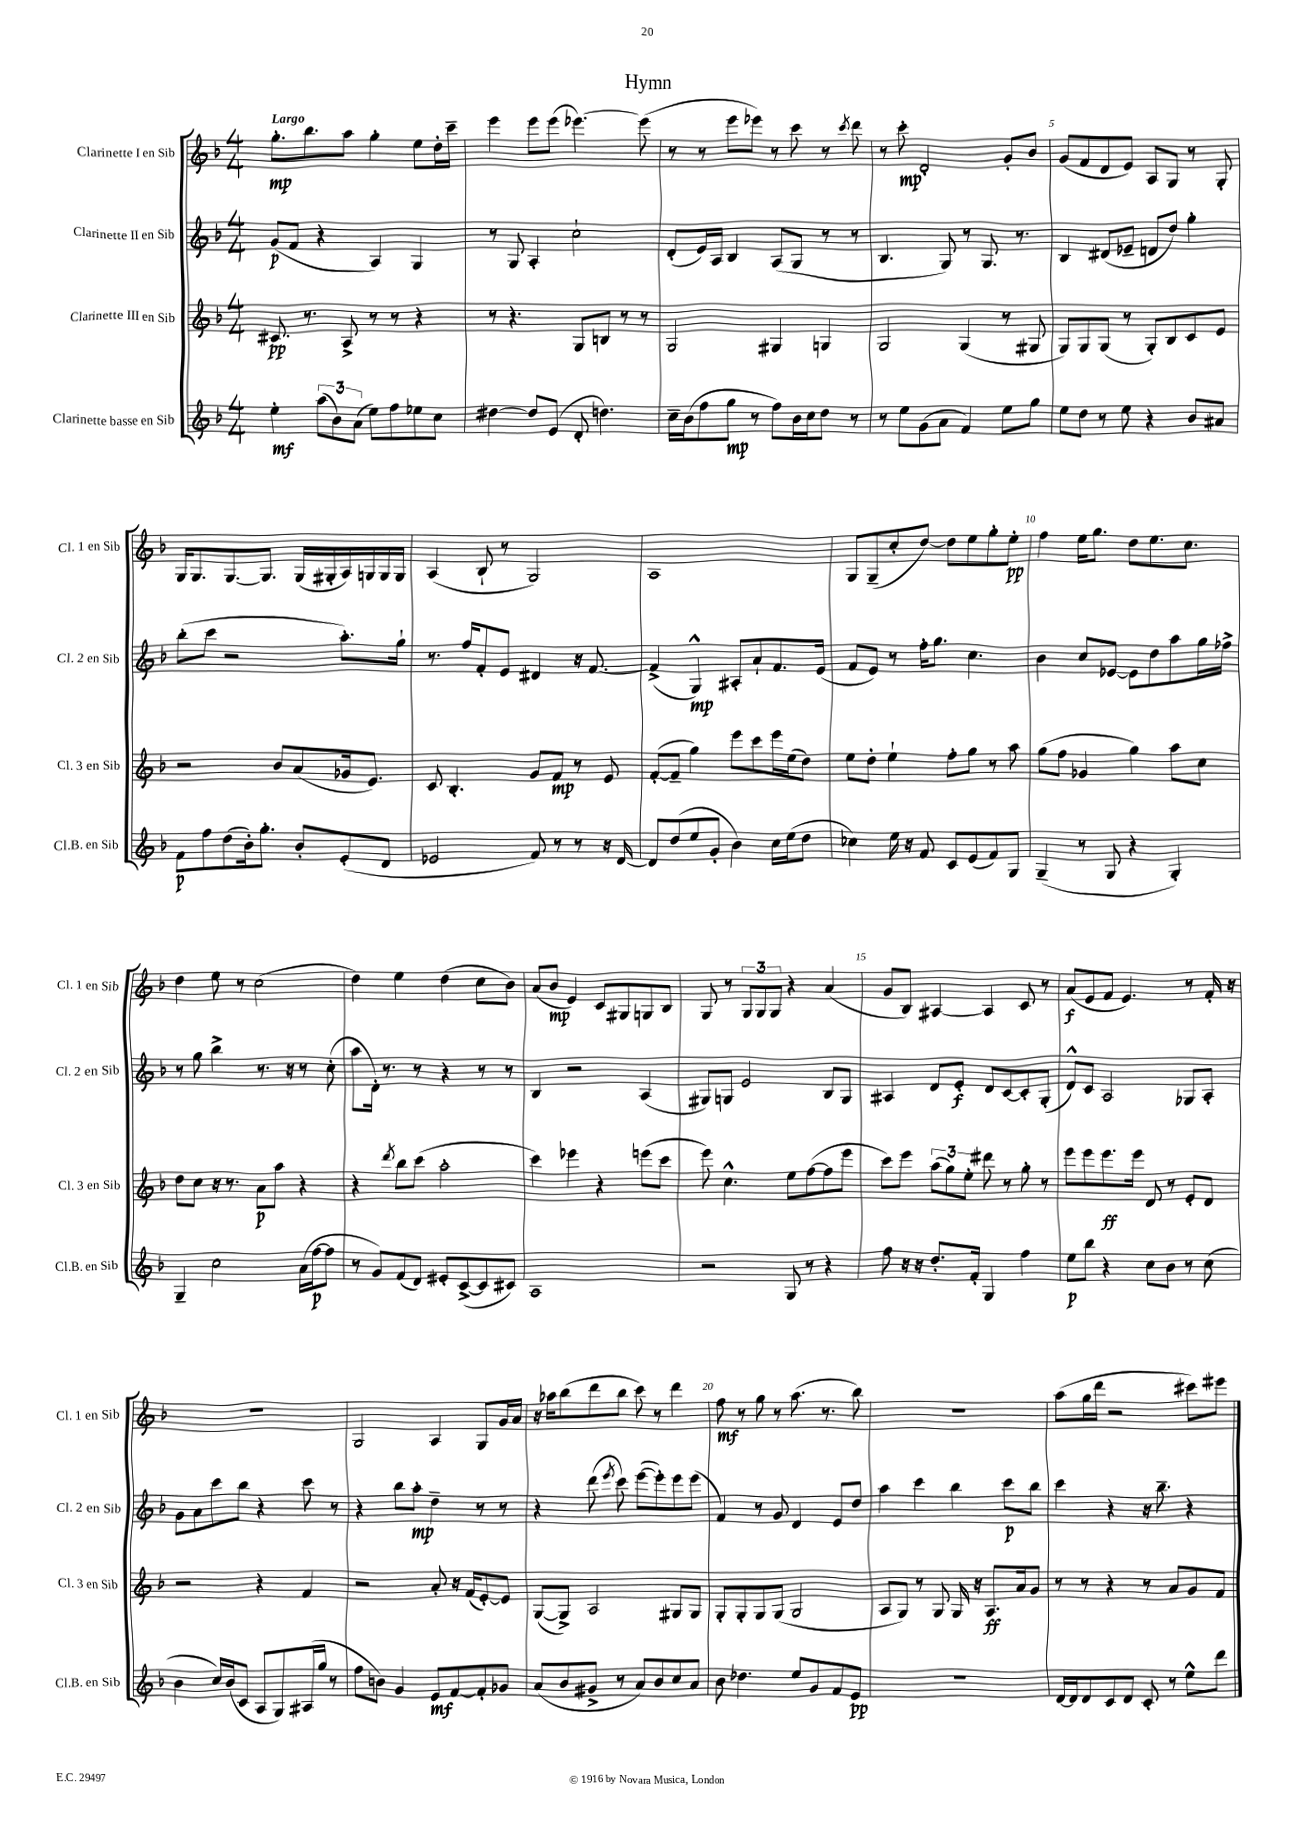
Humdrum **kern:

**kern	**dynam	**kern	**dynam	**kern	**dynam	**kern	**dynam
*part4	*part4	*part3	*part3	*part2	*part2	*part1	*part1
*staff4	*staff4	*staff3	*staff3	*staff2	*staff2	*staff1	*staff1
*I"Clarinette basse en Sib	*	*I"Clarinette III en Sib	*	*I"Clarinette II en Sib	*	*I"Clarinette I en Sib	*
*I'Cl.B. en Sib	*	*I'Cl. 3 en Sib	*	*I'Cl. 2 en Sib	*	*I'Cl. 1 en Sib	*
*clefG2	*	*clefG2	*	*clefG2	*	*clefG2	*
*k[b-]	*	*k[b-]	*	*k[b-]	*	*k[b-]	*
*M4/4	*	*M4/4	*	*M4/4	*	*M4/4	*
=1	=1	=1	=1	=1	=1	=1	=1
!	!	!	!	!	!	!LO:TX:a:B:t=Largo	!
4ee'\	mf	8.c#X/	pp	(8g/L	p	8.gg'\L	mp
.	.	.	.	8f/J	.	.	.
.	.	8.r	.	.	.	8.bb-\	.
(12aa\L	.	.	.	4r	.	.	.
12b-\)	.	.	.	.	.	.	.
.	.	8A^/	.	.	.	8aa\J	.
(12a\J	.	.	.	.	.	.	.
8ee\L)	.	8r	.	4A/)	.	4gg'\	.
8ff\	.	8r	.	.	.	.	.
8ee-X\	.	4r	.	4G/	.	8ee\L	.
8cc\J	.	.	.	.	.	16dd'\L	.
.	.	.	.	.	.	16ccc~\JJ	.
=2	=2	=2	=2	=2	=2	=2	=2
[4dd#X\	.	8r	.	8r	.	4eee\	.
.	.	4.r	.	8G/	.	.	.
8dd#/L]	.	.	.	4A'/	.	8eee\L	.
(8e/J	.	.	.	.	.	(8eee\J	.
8d'/	.	8G/L	.	2cc`\	.	[4.eee-X\)	.
4.ddn\)	.	8Bn/J	.	.	.	.	.
.	.	8r	.	.	.	.	.
.	.	8r	.	.	.	(8eee-\]	.
=3	=3	=3	=3	=3	=3	=3	=3
16cc~\LL	.	2G/	.	(8d'/L	.	8r	.
(16b-\J	.	.	.	.	.	.	.
8ff\	.	.	.	16e/L)	.	8r	.
.	.	.	.	16A/JJ	.	.	.
8gg\J	mp	.	.	4B-/	.	8eee\L	.
8r	.	.	.	.	.	8eee-X\J)	.
8ff\L)	.	4G#X/	.	(8A/L	.	8r	.
16b-\L	.	.	.	8G/J	.	8ccc\	.
16cc\J	.	.	.	.	.	.	.
8dd\J	.	4Gn/	.	8r	.	8r	.
.	.	.	.	.	.	8qccc/	.
8r	.	.	.	8r	.	8ddd\	.
=4	=4	=4	=4	=4	=4	=4	=4
8r	.	2G/	.	4.B-/	.	8r	.
8ee\L	.	.	.	.	.	8ccc'\	mp
(8g\	.	.	.	.	.	2d'/	.
8a\J	.	.	.	8G/)	.	.	.
4f/)	.	(4G/	.	8r	.	.	.
.	.	.	.	8.G/	.	.	.
8ee\L	.	8r	.	.	.	8g'/L	.
.	.	.	.	8.r	.	.	.
8gg\J	.	8G#X/	.	.	.	8b-/J	.
=5	=5	=5	=5	=5	=5	=5	=5
8ee\L	.	8G/L)	.	4B-/	.	(8g/L	.
8dd\J	.	8G/	.	.	.	8f/	.
8r	.	(8G/J	.	(8d#X/L	.	8d/	.
8ee\	.	8r	.	8e-X~/J	.	8e/J)	.
4r	.	8G'/L)	.	8dn/L	.	8A/L	.
.	.	8B-/	.	8dd/J)	.	8G/J	.
8b-/L	.	8c/	.	4gg'\	.	8r	.
8a#X/J	.	8e/J	.	.	.	8G'/	.
!!LO:LB:g=z
=6	=6	=6	=6	=6	=6	=6	=6
8f\L	p	2r	.	(8bb-'\L	.	16G/KL	.
.	.	.	.	.	.	8.G/	.
8ff\	.	.	.	8ccc\J	.	.	.
(8dd\	.	.	.	2r	.	[8.G/	.
16b-'\k)	.	.	.	.	.	.	.
8.gg'\J	.	.	.	.	.	8.G/J]	.
.	.	8b-/L	.	.	.	.	.
8b-'/L	.	(8a/	.	.	.	(16G/LL	.
.	.	.	.	.	.	16G#X'/	.
(8e'/	.	16g-X/k	.	8.aa'\L)	.	16A/)	.
.	.	8.e/J)	.	.	.	16Gn/	.
8d/J	.	.	.	.	.	16G/	.
.	.	.	.	16gg`\Jk	.	16G/JJ	.
=7	=7	=7	=7	=7	=7	=7	=7
2e-X/	.	8c/	.	8.r	.	(4A/	.
.	.	4.B-'/	.	.	.	.	.
.	.	.	.	16ff/KL	.	.	.
.	.	.	.	8f'/	.	8B-`/	.
.	.	.	.	8e/J	.	8r	.
8f/)	.	8g/L	.	4d#X/	.	2G/)	.
8r	.	8f/J	mp	.	.	.	.
8r	.	8r	.	16r	.	.	.
.	.	.	.	[8.f/	.	.	.
16r	.	8e/	.	.	.	.	.
[16d/	.	.	.	.	.	.	.
=8	=8	=8	=8	=8	=8	=8	=8
8d/L]	.	([8f'/L	.	(4f^/]	.	1A	.
(8dd/	.	8f~/J]	.	.	.	.	.
8ee/	.	4gg\)	.	4G^^/)	mp	.	.
8g'/J	.	.	.	.	.	.	.
4b-\)	.	8eee\L	.	8A#X'/L	.	.	.
.	.	8ccc\	.	8a`/	.	.	.
16cc\LL	.	16eee\L	.	8.f/	.	.	.
(16ee\J	.	(16ee\J	.	.	.	.	.
8dd\J	.	8dd\J)	.	.	.	.	.
.	.	.	.	(16e/Jk	.	.	.
=9	=9	=9	=9	=9	=9	=9	=9
4cc-X\)	.	8ee\L	.	8f/L	.	8G/L	.
.	.	8dd'\J	.	8e/J)	.	(8G~/	.
16ee\	.	4ee`\	.	8r	.	8cc'/	.
16r	.	.	.	.	.	.	.
8f/	.	.	.	16ff'\KL	.	[8dd/J)	.
.	.	.	.	8.gg\J	.	.	.
8c/L	.	8ff'\L	.	.	.	8dd\L]	.
(8e/	.	8gg\J	.	4.cc\	.	8ee\	.
8f/)	.	8r	.	.	.	8gg'\	.
8G/J	.	8aa\	.	.	.	8ee'\J	pp
=10	=10	=10	=10	=10	=10	=10	=10
(4G~/	.	(8gg\L	.	4b-\	.	4ff\	.
.	.	8ff\J	.	.	.	.	.
8r	.	4g-X/	.	8cc/L	.	16ee\KL	.
.	.	.	.	.	.	8.gg\J	.
8G/	.	.	.	[8e-X/J	.	.	.
4r	.	4gg\)	.	8e-\L]	.	8dd\L	.
.	.	.	.	8dd\	.	8.ee\	.
4G'/)	.	8aa\L	.	8aa\	.	.	.
.	.	.	.	.	.	8.cc\J	.
.	.	8cc\J	.	16gg\L	.	.	.
.	.	.	.	16ff-X^\JJ	.	.	.
!!LO:LB:g=z
=11	=11	=11	=11	=11	=11	=11	=11
4G~/	.	8dd\L	.	8r	.	4dd\	.
.	.	8cc\J	.	8gg\	.	.	.
2cc\	.	16r	.	4bb-^\	.	8ee\	.
.	.	8.r	.	.	.	.	.
.	.	.	.	.	.	8r	.
.	.	8a\L	p	8.r	.	(2cc\	.
.	.	8aa\J	.	.	.	.	.
.	.	.	.	16r	.	.	.
(16a\LL	.	4r	.	8r	.	.	.
[16ff\J	p	.	.	.	.	.	.
8ff\J]	.	.	.	(8cc'\	.	.	.
=12	=12	=12	=12	=12	=12	=12	=12
8r	.	4r	.	8aa\L	.	4dd\)	.
8g/L)	.	.	.	16d'\Jk)	.	.	.
.	.	.	.	8.r	.	.	.
.	.	8qddd/	.	.	.	.	.
(8f/	.	8bb-\L	.	.	.	4ee\	.
8d/J)	.	(8ccc\J	.	8r	.	.	.
8e#X'/L	.	2aa'\	.	4r	.	(4dd\	.
([8c^/	.	.	.	.	.	.	.
8c/]	.	.	.	8r	.	8cc\L	.
8c#X/J)	.	.	.	8r	.	8b-\J)	.
=13	=13	=13	=13	=13	=13	=13	=13
1A	.	4ccc\)	.	4B-/	.	(8a/L	.
.	.	.	.	.	.	8b-/J	mp
.	.	4eee-X\	.	2r	.	4e/)	.
.	.	4r	.	.	.	8c/L	.
.	.	.	.	.	.	8G#X/	.
.	.	(8eeen\L	.	(4A/	.	8Gn/	.
.	.	8ccc\J	.	.	.	8B-/J	.
=14	=14	=14	=14	=14	=14	=14	=14
2r	.	8eee\)	.	8G#X/L)	.	8G/	.
.	.	4.cc^^\	.	8Gn/J	.	8r	.
.	.	.	.	2e/	.	12G/L	.
.	.	.	.	.	.	12G/	.
.	.	.	.	.	.	12G/J	.
8G/	.	8ee\L	.	.	.	4r	.
8r	.	([8ff\	.	.	.	.	.
4r	.	8ff\]	.	8B-/L	.	(4a/	.
.	.	8eee\J	.	8G/J	.	.	.
=15	=15	=15	=15	=15	=15	=15	=15
8ff\	.	8ccc\L)	.	4A#X/	.	8g/L	.
16r	.	8eee\J	.	.	.	8B-/J)	.
16r	.	.	.	.	.	.	.
8.dd'/L	.	(12aa\L	.	8d/L	.	[4A#X/	.
.	.	12gg\)	.	.	.	.	.
.	.	.	.	8e'/J	f	.	.
.	.	12ee'\J	.	.	.	.	.
16f'/Jk	.	.	.	.	.	.	.
4G/	.	8ddd#X\	.	8d/L	.	4A#/]	.
.	.	8r	.	[8c/	.	.	.
4ff\	.	8gg'\	.	8c'/]	.	8c/	.
.	.	8r	.	(8G'/J	.	8r	.
=16	=16	=16	=16	=16	=16	=16	=16
8ee\L	p	8eee\L	.	8d^^/L)	.	(8a/L	f
8bb-\J	.	8eee\	.	8c/J	.	8e/	.
4r	.	8.eee\	ff	2A/	.	8f/J	.
.	.	.	.	.	.	4.e/)	.
.	.	16eee\Jk	.	.	.	.	.
8cc\L	.	8d/	.	.	.	.	.
8b-\J	.	8r	.	.	.	.	.
8r	.	8e'/L	.	8G-X/L	.	8r	.
(8cc\	.	8d/J	.	8A'/J	.	16f'/	.
.	.	.	.	.	.	16r	.
!!LO:LB:g=z
=17	=17	=17	=17	=17	=17	=17	=17
4b-\	.	2r	.	8g\L	.	1r	.
.	.	.	.	8a\	.	.	.
16cc/LL)	.	.	.	8ccc\	.	.	.
(16b-/J	.	.	.	.	.	.	.
8c/J	.	.	.	8bb-\J	.	.	.
8A/L	.	4r	.	4r	.	.	.
8G/)	.	.	.	.	.	.	.
(16A#X/L	.	4f/	.	8ccc\	.	.	.
16gg/JJ	.	.	.	.	.	.	.
8r	.	.	.	8r	.	.	.
=18	=18	=18	=18	=18	=18	=18	=18
8ff\L	.	2r	.	4r	.	2G/	.
8bn\J)	.	.	.	.	.	.	.
4g/	.	.	.	8bb-\L	.	.	.
.	.	.	.	8aa'\J	mp	.	.
8e/L	mf	8a'/	.	4dd~\	.	4A/	.
[8f/	.	16r	.	.	.	.	.
.	.	(16f/KL	.	.	.	.	.
8f'/]	.	[8e'/)	.	8r	.	8G/L	.
8g-X/J	.	8e/J]	.	8r	.	16g/L	.
.	.	.	.	.	.	16a/JJ	.
=19	=19	=19	=19	=19	=19	=19	=19
(8a/L	.	([8G/L	.	4r	.	16r	.
.	.	.	.	.	.	16aa-X\KL	.
8b-/	.	8G^/J])	.	.	.	(8bb-\	.
8g#X^/J	.	2A/	.	(8ddd\	.	8ddd\	.
.	.	.	.	8qeee/	.	.	.
8r	.	.	.	8ccc\)	.	8bb-\J	.
8a/L)	.	.	.	([8eee\L	.	8ccc\)	.
8b-/	.	.	.	8eee'\])	.	8r	.
8cc/	.	8G#X/L	.	8eee\	.	4ddd\	.
8a/J	.	8G#/J	.	(8eee\J	.	.	.
=20	=20	=20	=20	=20	=20	=20	=20
8b-\	.	8G'/L	.	4f/)	.	8ff\	mf
4.dd-X\	.	8G'/	.	.	.	8r	.
.	.	8G/	.	8r	.	8gg\	.
.	.	(8G/J	.	8g/	.	8r	.
8ee/L	.	2G/	.	4d/	.	(8.aa\	.
8g/	.	.	.	.	.	.	.
.	.	.	.	.	.	8.r	.
8f/	.	.	.	8e/L	.	.	.
8e/J	pp	.	.	8dd/J	.	8bb-\)	.
=21	=21	=21	=21	=21	=21	=21	=21
1r	.	8A/L	.	4aa\	.	1r	.
.	.	8G/J)	.	.	.	.	.
.	.	8r	.	4ccc\	.	.	.
.	.	8G/	.	.	.	.	.
.	.	16G/	.	4bb-\	.	.	.
.	.	16r	.	.	.	.	.
.	.	8.A/L	ff	.	.	.	.
.	.	.	.	8ccc\L	p	.	.
.	.	16a/k	.	.	.	.	.
.	.	8g/J	.	8bb-\J	.	.	.
=22	=22	=22	=22	=22	=22	=22	=22
[16d/LL	.	8r	.	4ccc\	.	(8aa\L	.
16d/J]	.	.	.	.	.	.	.
8d/	.	8r	.	.	.	16gg\L	.
.	.	.	.	.	.	16ddd\JJ	.
8c/	.	4r	.	4r	.	2r	.
8d/J	.	.	.	.	.	.	.
8c'/	.	8r	.	16r	.	.	.
.	.	.	.	8.bb-~\	.	.	.
8r	.	8a/L	.	.	.	.	.
8ee^^\L	.	8g/	.	4r	.	8ccc#X\L)	.
8ddd\J	.	8f/J	.	.	.	8eee#X\J	.
==	==	==	==	==	==	==	==
*-	*-	*-	*-	*-	*-	*-	*-
